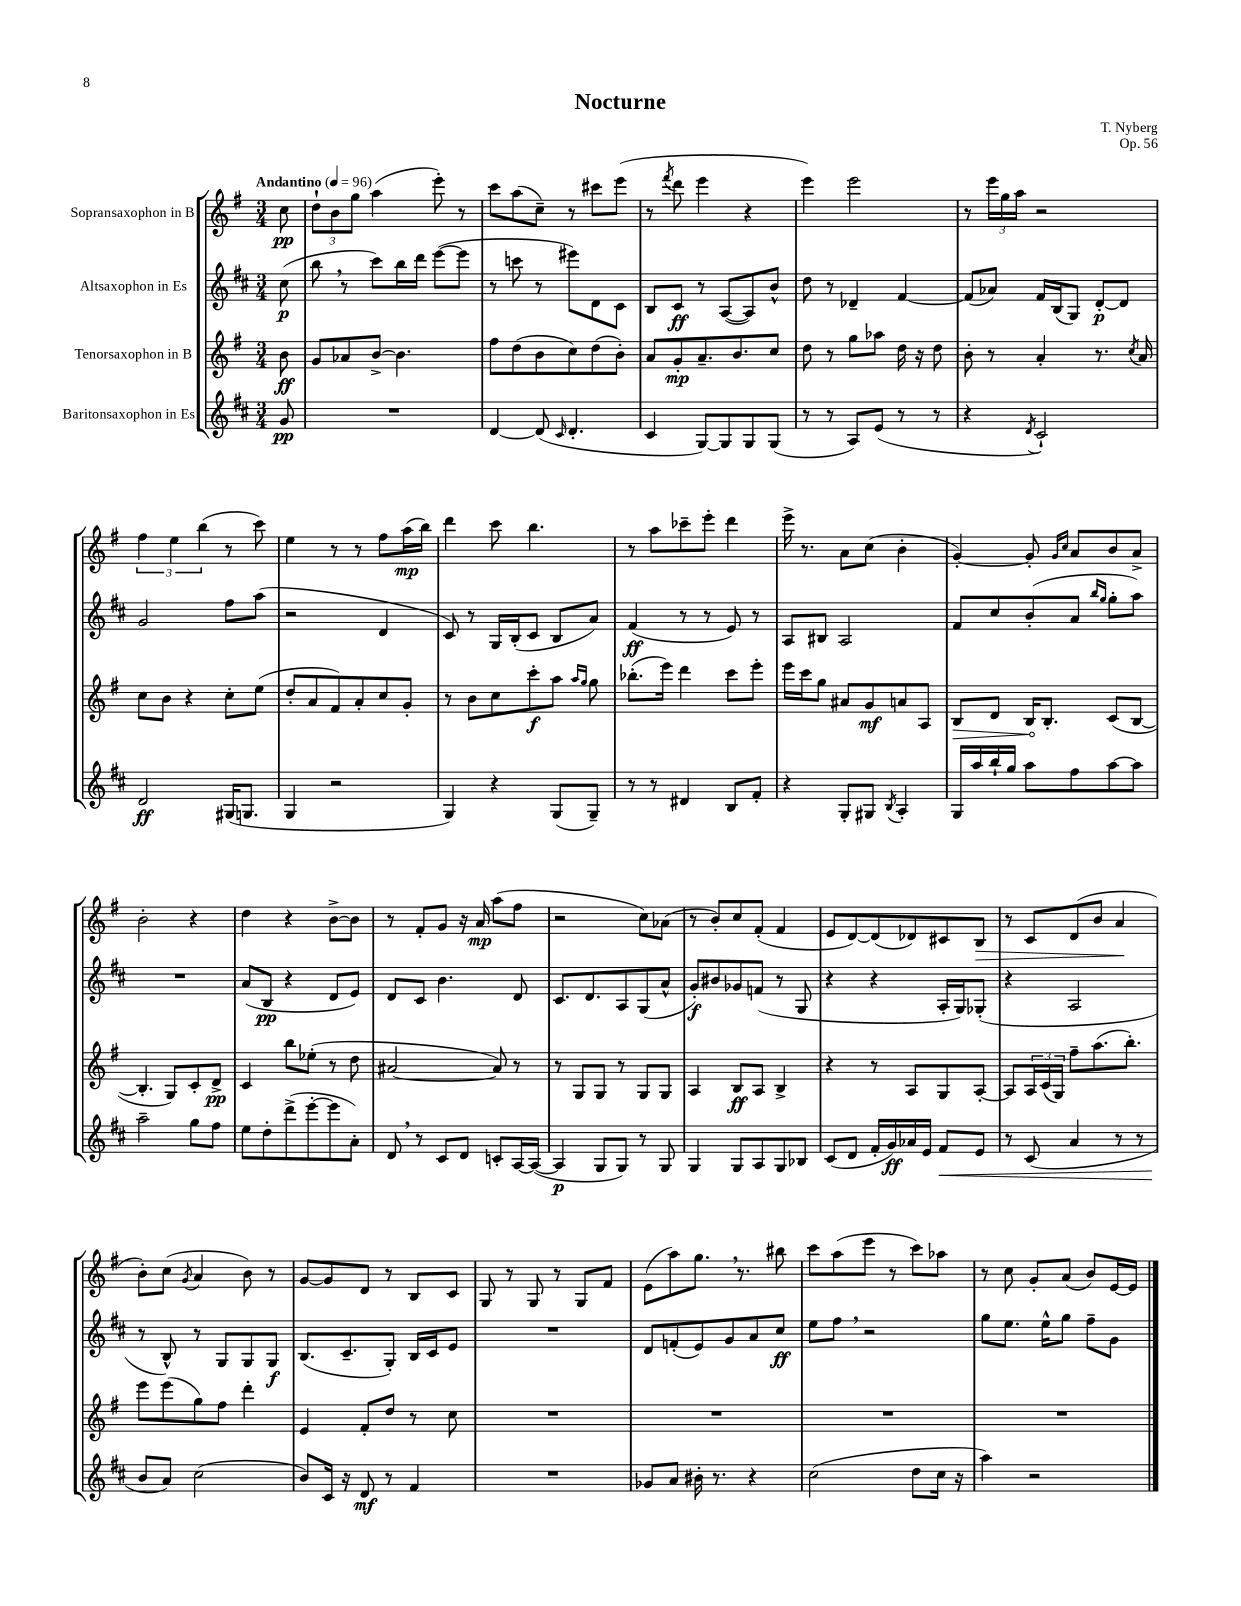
\header { title = "Nocturne" composer = "T. Nyberg" opus = "Op. 56" }
<<
\new StaffGroup <<
\new Staff = "s0" \with { instrumentName = "Sopransaxophon in B" } {
    \clef treble \key g \major \numericTimeSignature \time 3/4 \partial 8 \tempo "Andantino" 4 = 96
    c''8\pp |
    \tuplet 3/2 { d''8-! b'8 g''8 } a''4( e'''8-.) r8 |
    c'''8 a''8( c''8--) r8 cis'''8 e'''8( |
    r8 \acciaccatura { fis'''8 } d'''8 e'''4 r4 |
    e'''4) e'''2 |
    r8 \tuplet 3/2 { e'''16 g''16 a''16 } r2 |
    \tuplet 3/2 { fis''4 e''4 b''4( } r8 c'''8) |
    e''4 r8 r8 fis''8 a''16\mp( b''16) |
    d'''4 c'''8 b''4. |
    r8 a''8 ces'''8-- e'''8-. d'''4 |
    e'''16-> r8. a'8 c''8( b'4-. |
    g'4~-.) g'8-. \grace { g'16 c''16 } a'8 b'8 a'8-> |
    b'2-. r4 |
    d''4 r4 b'8~-> b'8 |
    r8 fis'8-. g'8 r16 a'16\mp a''8( fis''8 |
    r2 c''8) aes'8( |
    r8 b'8-.) c''8 fis'8-.( fis'4 |
    e'8 d'8~) d'8( des'8) cis'8 b8\> |
    r8 c'8 d'8( b'8 a'4\! |
    b'8-.) c''8( \acciaccatura { g'8 } a'4 b'8) r8 |
    g'8~ g'8 d'8 r8 b8 c'8 |
    g8 r8 g8 r8 g8 fis'8 |
    e'8( a''8) g''8. \breathe r8. bis''8 |
    c'''8 a''8( e'''8 r8 c'''8) aes''8 |
    r8 c''8 g'8-. a'8( b'8) e'16~ e'16 \bar "|." |
}
\new Staff = "s1" \with { instrumentName = "Altsaxophon in Es" } {
    \clef treble \key d \major \numericTimeSignature \time 3/4 \partial 8
    cis''8\p( |
    b''8 \breathe r8 cis'''8) b''16 d'''16 e'''8~( e'''8 |
    r8 c'''8 r8 eis'''8) d'8 cis'8 |
    b8 cis'8\ff r8 a8~( a8) b'8-^ |
    d''8 r8 des'4-- fis'4~ |
    fis'8( aes'8) fis'16 b16( g8) d'8~-.\p d'8 |
    g'2 fis''8 a''8( |
    r2 d'4 |
    cis'8) r8 g16 b16-.( cis'8 b8 a'8) |
    fis'4\ff( r8 r8 e'8) r8 |
    a8 bis8 a2 |
    fis'8 cis''8 b'8-.( a'8 \grace { b''16 g''16 } g''8-. a''8) |
    R2. |
    a'8( b8\pp r4 d'8 e'8) |
    d'8 cis'8 b'4. d'8 |
    cis'8. d'8. a8 g8( a'8-^ |
    g'8-.\f) bis'8 ges'8 f'8( r8 g8 |
    r4 r4 a16-. g16) ges8-.( |
    r4 a2 |
    r8 b8-^) r8 g8 g8 g8\f |
    b8.( cis'8.-- g8-.) b16 cis'16 e'8 |
    R2. |
    d'8 f'8-.( e'8) g'8 a'8 cis''8\ff |
    e''8 fis''8 \breathe r2 |
    g''8 e''8. e''16-^ g''8 fis''8-- g'8 \bar "|." |
}
\new Staff = "s2" \with { instrumentName = "Tenorsaxophon in B" } {
    \clef treble \key g \major \numericTimeSignature \time 3/4 \partial 8
    b'8\ff |
    g'8 aes'8 b'8~-> b'4. |
    fis''8 d''8( b'8 c''8) d''8( b'8-.) |
    a'8 g'8-.\mp a'8.-- b'8. c''8 |
    d''8 r8 g''8 aes''8 d''16 r16 d''8 |
    b'8-. r8 a'4-. r8. \acciaccatura { c''8 } a'16 |
    c''8 b'8 r4 c''8-. e''8( |
    d''8-. a'8 fis'8) a'8-. c''8 g'8-. |
    r8 b'8 c''8 c'''8-.\f a''8 \grace { a''16 g''16 } g''8 |
    bes''8.-.( e'''16) d'''4 c'''8 e'''8-. |
    e'''16 c'''16 g''8 ais'8 g'8\mf a'8 a8 |
    \once \override Hairpin.circled-tip = ##t b8\> d'8 b16\! b8.-. c'8( b8~ |
    b4.-. g8) c'8-. d'8->\pp |
    c'4 b''8 ees''8-.( r8 d''8 |
    ais'2~ ais'8) r8 |
    r8 g8 g8 r8 g8 g8 |
    a4 b8\ff a8 b4-> |
    r4 r8 a8 g8 a8~-. |
    a8 \tuplet 3/2 { a16 c'16( g16) } fis''8-- a''8.( b''8.-.) |
    e'''8 e'''8( g''8) fis''8 d'''4-. |
    e'4 fis'8-. d''8 r8 c''8 |
    R2. |
    R2. |
    R2. |
    R2. \bar "|." |
}
\new Staff = "s3" \with { instrumentName = "Baritonsaxophon in Es" } {
    \clef treble \key d \major \numericTimeSignature \time 3/4 \partial 8
    g'8\pp |
    R2. |
    d'4~ d'8( \grace { cis'16 } d'4.-. |
    cis'4 g8~) g8 g8 g8( |
    r8 r8 a8) e'8( r8 r8 |
    r4 \acciaccatura { d'8 } cis'2-!) |
    d'2\ff gis16( g8. |
    g4 r2 |
    g4) r4 g8( g8--) |
    r8 r8 dis'4 b8 fis'8-. |
    r4 g8-. gis8 \acciaccatura { b8 } a4-. |
    g16 a''16 b''16-! g''16 a''8 fis''8 a''8~ a''8 |
    a''2-- g''8 fis''8 |
    e''8 d''8-. d'''8->( e'''8~-. e'''8 a'8-.) |
    d'8 \breathe r8 cis'8 d'8 c'8-. a16~ a16~( |
    a4\p g8 g8) r8 g8 |
    g4 g8 a8 g8 bes8 |
    cis'8( d'8 fis'16-. g'16\ff) aes'16 e'16 fis'8\< e'8 |
    r8 cis'8( a'4 r8 r8 |
    b'8\! a'8) cis''2( |
    b'8) cis'16 r16 d'8\mf r8 fis'4 |
    R2. |
    ges'8 a'8 bis'16-. r8. r4 |
    cis''2( d''8 cis''16 r16 |
    a''4) r2 \bar "|." |
}
>>
>>
\layout { \context { \Score \remove "Bar_number_engraver" } }
